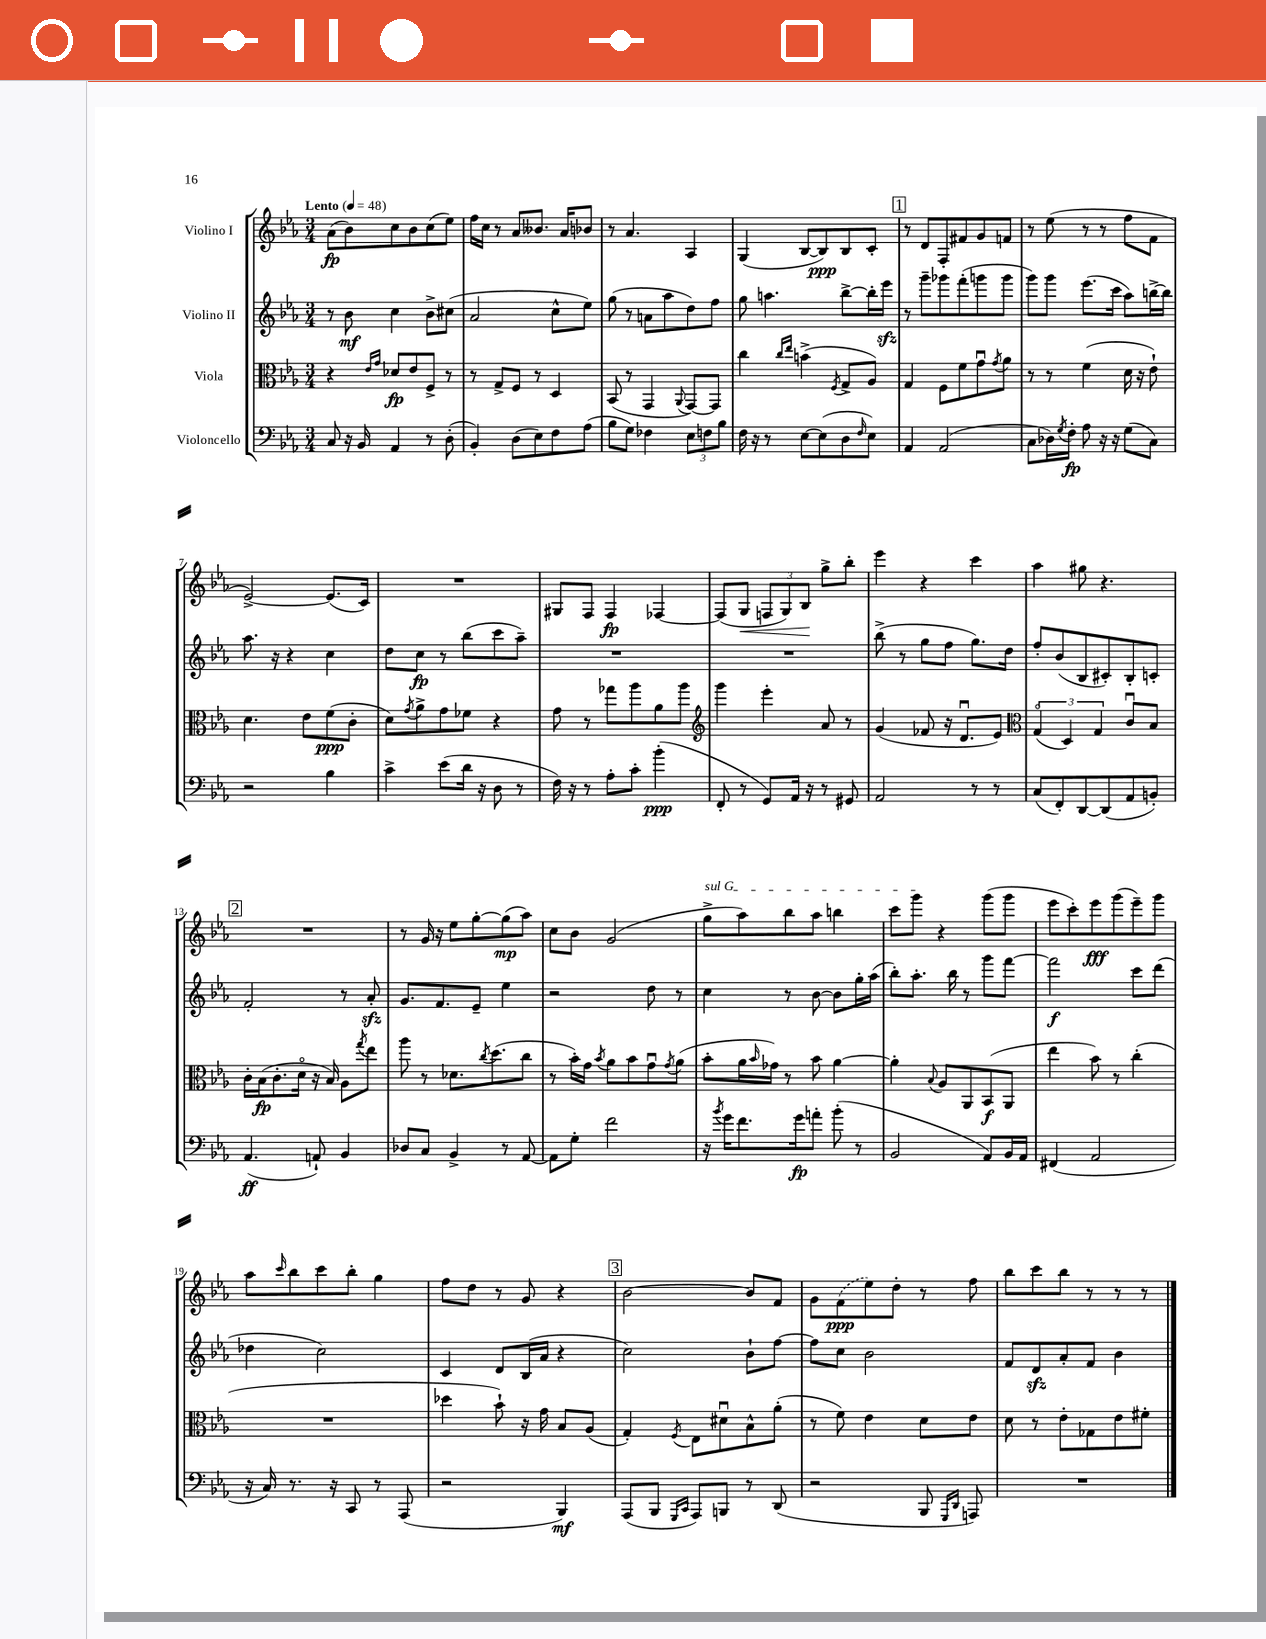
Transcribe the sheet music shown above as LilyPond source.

<<
\new StaffGroup <<
\new Staff = "s0" \with { instrumentName = "Violino I" } {
    \clef treble \key ees \major \numericTimeSignature \time 3/4 \tempo "Lento" 4 = 48
    aes'8\fp( bes'8) c''8 bes'8 c''8( ees''8) |
    f''16 c''16 r8 aes'8 beses'8. aes'16 bes'8 |
    r8 aes'4. aes4 |
    g4( bes8~ bes8\ppp) bes8 c'8-. |
    \mark \markup { \box "1" } r8 d'8 f8-. fis'8 g'8 f'8 |
    r8 ees''8( r8 r8 f''8 f'8 |
    ees'2~->) ees'8.( c'16) |
    R2. |
    gis8 f8 f4\fp fes4~ |
    fes8( g8\< \tuplet 3/2 { f8 g8) bes8\! } g''8-> bes''8-. |
    ees'''4 r4 c'''4 |
    aes''4 gis''8 r4. |
    \mark \markup { \box "2" } R2. |
    r8 g'16 r16 ees''8 g''8~-. g''8\mp( aes''8) |
    c''8 bes'8 g'2( |
    \once \override TextSpanner.bound-details.left.text = \markup { \italic "sul G" } g''8->\startTextSpan aes''8) bes''8 aes''8 b''4 |
    c'''8 g'''8\stopTextSpan r4 g'''8( g'''8 |
    ees'''8 c'''8-.) ees'''8\fff g'''8( ees'''8--) g'''8 |
    aes''8 \grace { c'''16 } bes''8 c'''8 bes''8-. g''4 |
    f''8 d''8 r8 g'8 r4 |
    \mark \markup { \box "3" } bes'2~ bes'8 f'8 |
    g'8 \once \slurDashed f'8\ppp( ees''8) d''8-. r8 f''8 |
    bes''8 c'''8 bes''8 r8 r8 r8 \bar "|." |
}
\new Staff = "s1" \with { instrumentName = "Violino II" } {
    \clef treble \key ees \major \numericTimeSignature \time 3/4
    r8 bes'8\mf c''4 bes'8-> cis''8( |
    aes'2 c''8-^ ees''8) |
    g''8( r8 a'8 aes''8 d''8) f''8 |
    g''8 a''4. bes''8~-> bes''16-. ees'''16\sfz |
    \mark \markup { \box "1" } r8 g'''8-- ges'''8 f'''8-.( g'''8 g'''8 |
    g'''8) g'''8 ees'''8.( c'''16 aes''8) b''16~-> b''16 |
    aes''8. r16 r4 c''4 |
    d''8 c''8\fp r8 bes''8( c'''8 aes''8--) |
    R2. |
    R2. |
    bes''8->( r8 g''8 f''8 g''8.) d''16 |
    f''8-. bes'8( bes8 cis'8-.) bes8-. c'8-. |
    \mark \markup { \box "2" } f'2-. r8 aes'8-.\sfz |
    g'8. f'8. ees'8-- ees''4 |
    r2 d''8 r8 |
    c''4 r8 bes'8~ bes'8 g''16-. aes''16( |
    bes''8-.) aes''8.-. bes''16 r8 g'''8 f'''8~ |
    f'''2\f c'''8 d'''8( |
    des''4 c''2) |
    c'4 d'8 bes16( aes'16 r4 |
    \mark \markup { \box "3" } c''2) bes'8-! f''8~ |
    f''8 c''8 bes'2 |
    f'8 d'8\sfz aes'8-. f'8 bes'4 \bar "|." |
}
\new Staff = "s2" \with { instrumentName = "Viola" } {
    \clef alto \key ees \major \numericTimeSignature \time 3/4
    r4 \grace { ees'16 g'16 } des'8\fp ees'8 f8-> r8 |
    r8 g8-> f8 r8 d4 |
    bes,8( r8 g,4 \appoggiatura { aes,8 } g,8~) g,8 |
    c''4 \grace { c''16 ees''16 } b'4->( \acciaccatura { f8 } g8-> aes8) |
    \mark \markup { \box "1" } g4 f8 f'8 g'8\downbow \acciaccatura { g'8 } aes'8 |
    r8 r8 f'4( d'16 r16 ees'8-!) |
    d'4. ees'8 f'8\ppp( c'8-. |
    d'8) \acciaccatura { g'8 } aes'8-> g'8 fes'8 r4 |
    g'8 r8 ges''8 aes''8 aes'8 aes''8 |
    \clef treble g'''4 ees'''4-. aes'8 r8 |
    g'4( fes'8 r16 d'8.\downbow ees'8) |
    \clef alto \tuplet 3/2 { g4\flageolet( d4) g4 } c'8\downbow bes8 |
    \mark \markup { \box "2" } c'16-. bes16\fp( c'8.-. d'16\flageolet r16 bes16) aes8 \acciaccatura { g''8 } ees''8 |
    aes''8 r8 des'8. \acciaccatura { c''8 } d''8.( c''8 |
    r8 bes'16-.) g'16 \acciaccatura { bes'8 } aes'8 bes'8 g'8\downbow \acciaccatura { g'8 } aes'8( |
    bes'8-. aes'16 \grace { bes'16 } ges'16) r8 bes'8 aes'4~ |
    aes'4-. \appoggiatura { bes8 } aes8 aes,8 bes,8\f( aes,8 |
    ees''4 bes'8) r8 c''4-.( |
    R2. |
    des''4 bes'8-!) r16 g'16 bes8 aes8( |
    \mark \markup { \box "3" } g4-.) \acciaccatura { f8 } ees8 dis'8\downbow bes8-^ aes'8-.( |
    r8 f'8) ees'4 d'8 ees'8 |
    d'8 r8 ees'8-. ges8 ees'8 fis'8-. \bar "|." |
}
\new Staff = "s3" \with { instrumentName = "Violoncello" } {
    \clef bass \key ees \major \numericTimeSignature \time 3/4
    c8 r16 bes,16 aes,4 r8 d8-.( |
    bes,4-.) d8( ees8) f8 aes8( |
    bes8 g8) fes4 \tuplet 3/2 { ees8 f8 bes8 } |
    f16 r16 r8 ees8~ ees8( d8 \grace { f16 } ees8) |
    \mark \markup { \box "1" } aes,4 aes,2( |
    c8 des16) \acciaccatura { g8 } f16-.\fp aes8 r16 r16 g8( c8) |
    r2 bes4 |
    c'4-> ees'8( d'16 r16 d8 r8 |
    f16) r16 r8 aes8-. c'8-. bes'4-.\ppp( |
    f,8-. r8 g,8) aes,16 r16 r8 gis,8 |
    aes,2 r8 r8 |
    c8( f,8-.) d,8~ d,8( aes,8 b,8-.) |
    \mark \markup { \box "2" } aes,4.\ff( a,8-!) bes,4 |
    des8 c8 bes,4-> r8 aes,8~ |
    aes,8 g8-. f'2 |
    r16 \acciaccatura { bes'8 } g'16 f'8. g'16\fp a'8-. bes'8-.( r8 |
    bes,2 aes,8) bes,16 aes,16 |
    fis,4( aes,2 |
    r16 c16) r8. r16 c,8 r8 aes,,8( |
    r2 bes,,4\mf) |
    \mark \markup { \box "3" } aes,,8( bes,,8 \grace { g,,16 c,16 } aes,,8) b,,8 r8 d,8( |
    r2 bes,,8 \grace { g,,16 d,16 } a,,8) |
    R2. \bar "|." |
}
>>
>>
